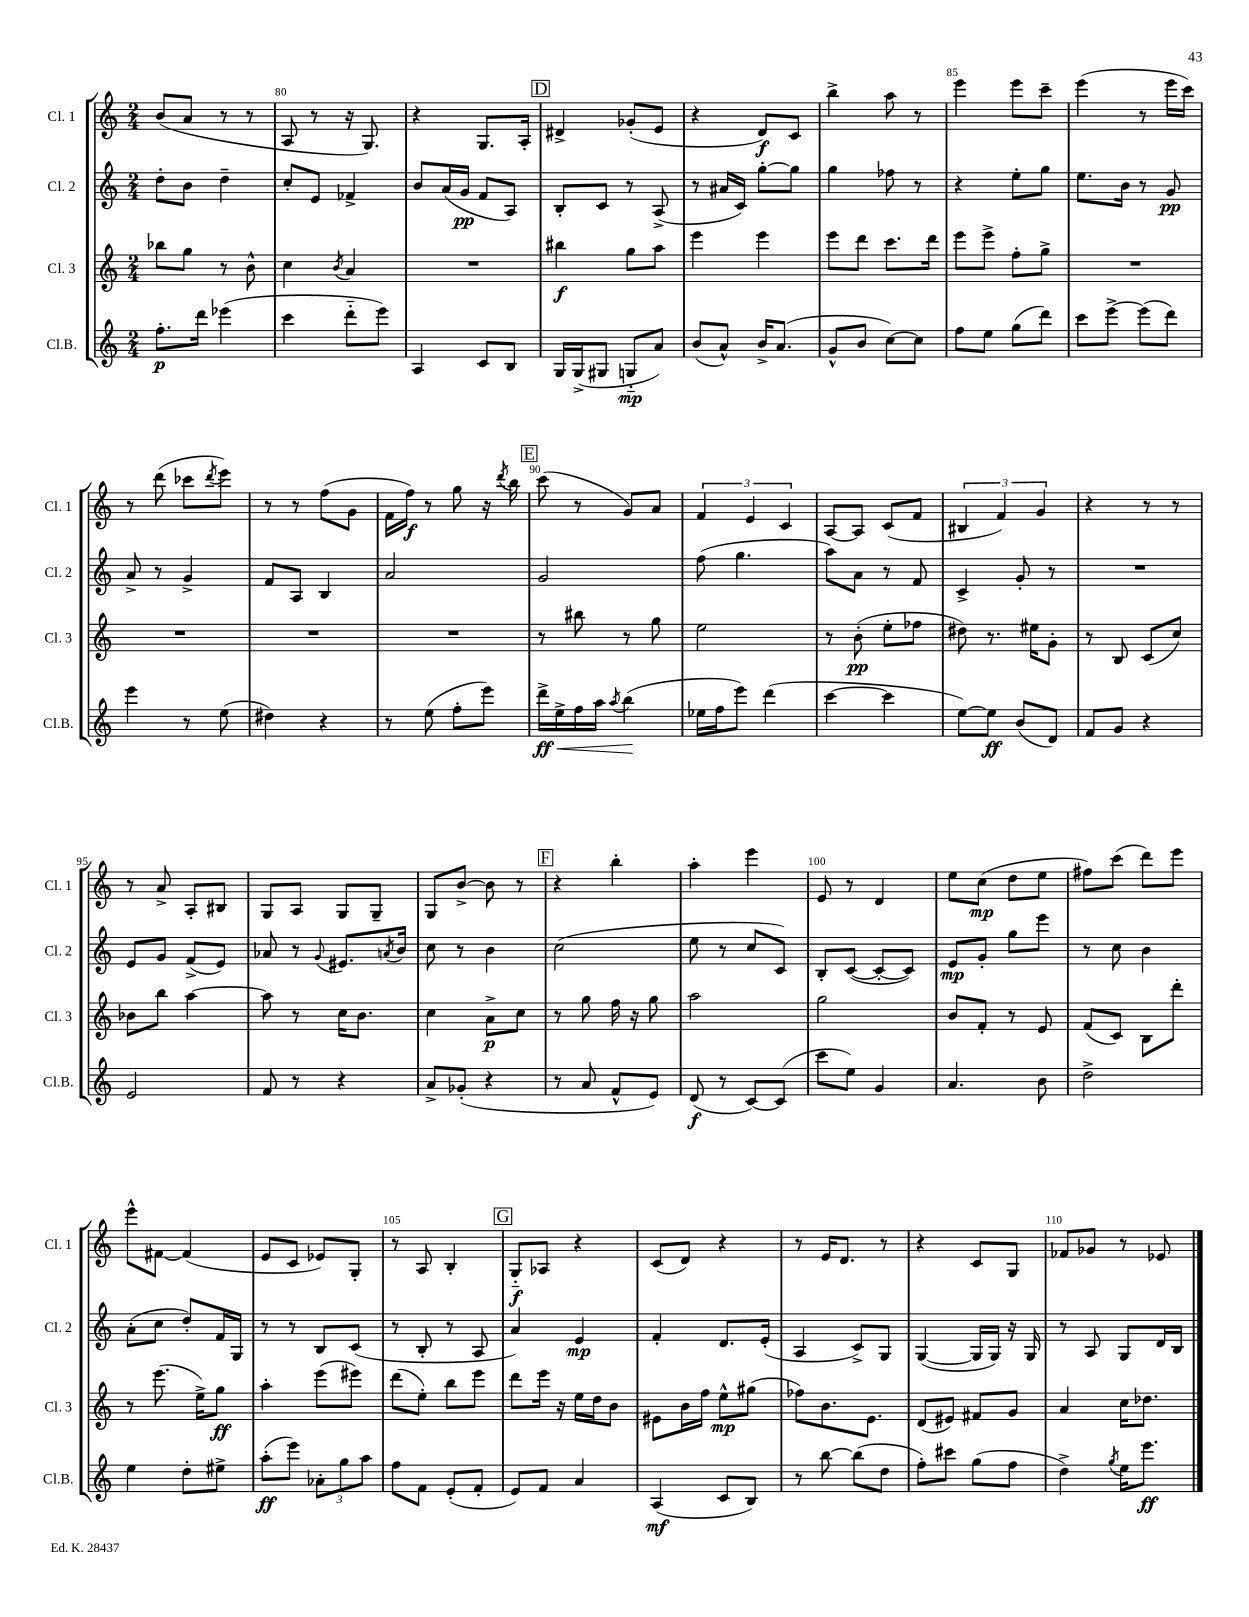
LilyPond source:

<<
\new StaffGroup <<
\new Staff = "s0" \with { instrumentName = "Cl. 1" shortInstrumentName = "Cl. 1" } {
    \clef treble \key c \major \numericTimeSignature \time 2/4
    b'8( a'8 r8 r8 |
    a8 r8 r16 g8.) |
    r4 g8. a16-. |
    \mark \markup { \box "D" } dis'4-> ges'8-.( e'8 |
    r4 d'8\f) c'8 |
    b''4-> a''8 r8 |
    e'''4 e'''8 c'''8-- |
    e'''4( r8 e'''16 c'''16) |
    r8 d'''8( ces'''8 \acciaccatura { d'''8 } e'''8) |
    r8 r8 f''8( g'8 |
    f'16 f''16\f) r8 g''8 r16 \acciaccatura { d'''8 } b''16 |
    \mark \markup { \box "E" } c'''8( r8 g'8) a'8 |
    \tuplet 3/2 { f'4 e'4 c'4 } |
    a8~ a8 c'8( f'8 |
    \tuplet 3/2 { bis4 f'4) g'4 } |
    r4 r8 r8 |
    r8 a'8-> a8-. bis8 |
    g8 a8 g8 g8-- |
    g8 b'8~-> b'8 r8 |
    \mark \markup { \box "F" } r4 b''4-. |
    a''4-. e'''4 |
    e'8 r8 d'4 |
    e''8 c''8\mp( d''8 e''8 |
    fis''8) c'''8( d'''8) e'''8 |
    e'''8-^ fis'8~ fis'4( |
    e'8 c'8 ees'8) g8-. |
    r8 a8 b4-. |
    \mark \markup { \box "G" } g8-_\f aes8 r4 |
    c'8( d'8) r4 |
    r8 e'16 d'8. r8 |
    r4 c'8 g8 |
    fes'8 ges'8 r8 ees'8 \bar "|." |
}
\new Staff = "s1" \with { instrumentName = "Cl. 2" shortInstrumentName = "Cl. 2" } {
    \clef treble \key c \major \numericTimeSignature \time 2/4
    d''8-. b'8 d''4-- |
    c''8-. e'8 fes'4-> |
    b'8 a'16( g'16\pp f'8 a8) |
    \mark \markup { \box "D" } b8-. c'8 r8 a8->( |
    r8 ais'16 c'16) g''8~-. g''8 |
    g''4 fes''8 r8 |
    r4 e''8-. g''8 |
    e''8. b'16 r8 g'8\pp |
    a'8-> r8 g'4-> |
    f'8 a8 b4 |
    a'2 |
    \mark \markup { \box "E" } g'2 |
    f''8( g''4. |
    a''8) a'8 r8 f'8 |
    c'4-> g'8-. r8 |
    R2 |
    e'8 g'8 f'8->( e'8) |
    aes'8 r8 \appoggiatura { g'8 } eis'8. \acciaccatura { a'8 } b'16 |
    c''8 r8 b'4 |
    \mark \markup { \box "F" } c''2( |
    e''8 r8 c''8 c'8) |
    b8-. c'8~( c'8~-. c'8) |
    e'8\mp g'8-. g''8 e'''8 |
    r8 c''8 b'4 |
    a'8-.( c''8 d''8-.) f'16 g16 |
    r8 r8 b8 c'8( |
    r8 b8-. r8 a8 |
    \mark \markup { \box "G" } a'4) e'4\mp |
    f'4-. d'8. e'16-.( |
    a4 c'8->) g8 |
    g4~( g16 g16) r16 g16 |
    r8 a8 g8 d'16 b16 \bar "|." |
}
\new Staff = "s2" \with { instrumentName = "Cl. 3" shortInstrumentName = "Cl. 3" } {
    \clef treble \key c \major \numericTimeSignature \time 2/4
    bes''8 g''8 r8 b'8-^ |
    c''4 \acciaccatura { b'8 } a'4 |
    R2 |
    \mark \markup { \box "D" } bis''4\f g''8 a''8 |
    e'''4 e'''4 |
    e'''8 d'''8 c'''8. d'''16 |
    e'''8 e'''8-> f''8-. g''8-> |
    R2 |
    R2 |
    R2 |
    R2 |
    \mark \markup { \box "E" } r8 bis''8 r8 g''8 |
    e''2 |
    r8 b'8-.\pp( e''8-. fes''8 |
    dis''8) r8. eis''16 g'8-. |
    r8 b8 c'8( c''8) |
    bes'8 b''8 a''4~ |
    a''8 r8 c''16 b'8. |
    c''4 a'8->\p c''8 |
    \mark \markup { \box "F" } r8 g''8 f''16 r16 g''8 |
    a''2 |
    g''2 |
    b'8 f'8-. r8 e'8 |
    f'8( c'8) b8 d'''8-. |
    r8 e'''8.( e''16->) g''8\ff |
    a''4-. e'''8( eis'''8) |
    d'''8( e''8-.) b''8 e'''8 |
    \mark \markup { \box "G" } d'''8 e'''16 r16 e''16 d''16 b'8 |
    eis'8 b'16 f''16 e''8-^\mp gis''8( |
    fes''8) b'8. e'8. |
    d'8( eis'8) fis'8 g'8 |
    a'4 c''16 des''8. \bar "|." |
}
\new Staff = "s3" \with { instrumentName = "Cl.B." shortInstrumentName = "Cl.B." } {
    \clef treble \key c \major \numericTimeSignature \time 2/4
    f''8.-.\p d'''16 ees'''4( |
    c'''4 d'''8-_ e'''8) |
    a4 c'8 b8 |
    \mark \markup { \box "D" } g16 g16->( gis8 g8-_\mp a'8) |
    b'8( a'8-^) b'16-> a'8.( |
    g'8-^ b'8 c''8~) c''8 |
    f''8 e''8 g''8( d'''8) |
    c'''8 e'''8~-> e'''8( d'''8) |
    e'''4 r8 e''8( |
    dis''4) r4 |
    r8 e''8( f''8-. e'''8) |
    \mark \markup { \box "E" } d'''16->\ff\< e''16-> f''16 a''16 \acciaccatura { a''8 } b''4\!( |
    ees''16 f''16 e'''8) d'''4( |
    c'''4~ c'''4 |
    e''8~) e''8\ff b'8( d'8) |
    f'8 g'8 r4 |
    e'2 |
    f'8 r8 r4 |
    a'8-> ges'8-.( r4 |
    \mark \markup { \box "F" } r8 a'8 f'8-^ e'8) |
    d'8\f( r8 c'8~) c'8( |
    c'''8 e''8) g'4 |
    a'4. b'8 |
    d''2-> |
    e''4 d''8-. eis''8-> |
    a''8-.\ff( e'''8) \tuplet 3/2 { aes'8-. g''8 a''8 } |
    f''8 f'8 e'8-.( f'8-. |
    \mark \markup { \box "G" } e'8) f'8 a'4 |
    a4\mf( c'8 b8) |
    r8 b''8~ b''8( d''8 |
    f''8-.) cis'''8 g''8( f''8 |
    d''4->) \acciaccatura { g''8 } e''16 e'''8.\ff \bar "|." |
}
>>
>>
\layout { \context { \Score currentBarNumber = #79 \override BarNumber.break-visibility = ##(#f #t #t) barNumberVisibility = #(every-nth-bar-number-visible 5) } }
